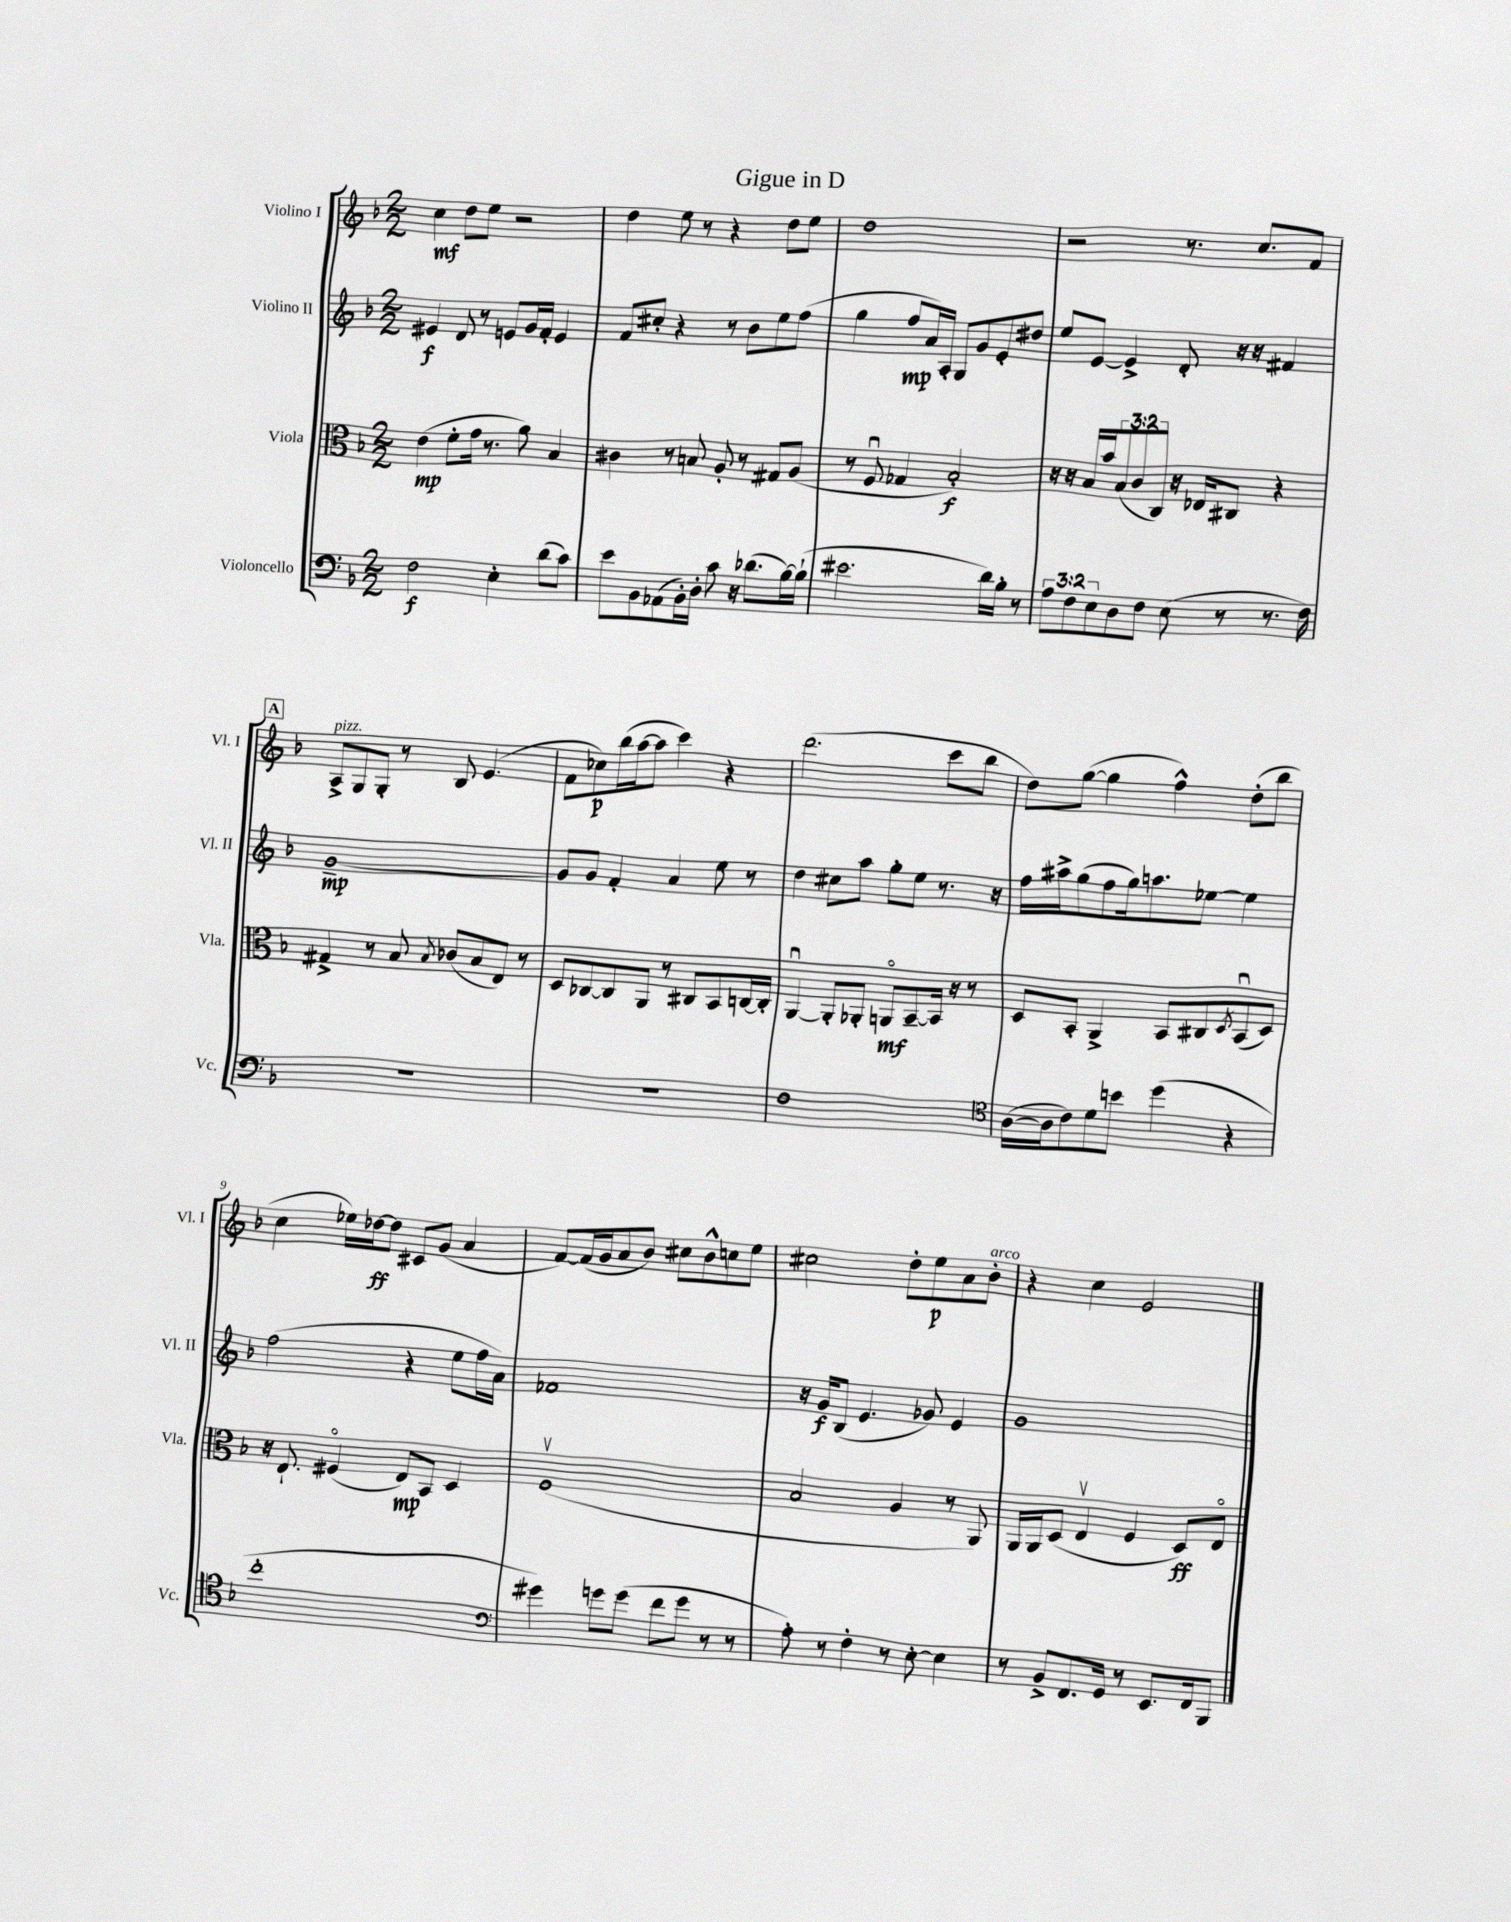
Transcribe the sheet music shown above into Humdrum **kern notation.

**kern	**kern	**kern	**kern
*staff4	*staff3	*staff2	*staff1
*clefF4	*clefC3	*clefG2	*clefG2
*k[b-]	*k[b-]	*k[b-]	*k[b-]
*M2/2	*M2/2	*M2/2	*M2/2
2F	(4e	4e#	4cc
.	8f'	8d	8dd
.	16g	8r	8ee
.	8.r	.	.
4E'	.	8e	2r
.	8a)	16g	.
.	.	16f'	.
(8d	4B-	4e	.
8c)	.	.	.
=	=	=	=
8e	4c#	8f	4dd
8BB-	.	8cc#'	.
(8AA-	8r	4r	8ee
16BB-')	8B	.	8r
16D'	.	.	.
8c	8A'	8r	4r
16r	8r	8b-	.
(8.d-	.	.	.
.	8G#	8ee	8dd
[16B-)	(8A	(8ff	8ee
(16B-`]	.	.	.
=	=	=	=
2.e#	8r	4gg	1dd
.	8Fu	.	.
.	4G-	8ff	.
.	.	16a)	.
.	.	16A'	.
.	2B-')	8G	.
.	.	8g	.
16d)	.	8e'	.
16B-'	.	.	.
8r	.	8dd#	.
=	=	=	=
12A	16r	8ee	2r
.	16r	.	.
12F	.	.	.
.	16B-	[8e	.
12E	.	.	.
.	16b-	.	.
8D	(12B-	4e^]	.
.	12c	.	.
8F	.	.	.
.	12C)	.	.
(8E	16r	8d'	8.r
.	16E-	.	.
8r	8C#	16r	.
.	.	16r	8.cc
8.r	4r	4f#	.
.	.	.	8f
16F)	.	.	.
=	=	=	=
1r	4G#^	[1g~	8A^
.	.	.	8G
.	8r	.	8G'
.	8B-	.	8r
.	8qB-	.	.
.	(8c-	.	8B-
.	8B-	.	(4.e
.	8E)	.	.
.	8r	.	.
=	=	=	=
1r	8D	8g]	8f
.	[8C-	8g	8cc-)
.	8C-]	4f'	(16bb-
.	.	.	[16aa
.	8AA	.	8aa]
.	8r	4a	4ccc)
.	8C#	.	.
.	8BB-	8ee	4r
.	[16C	8r	.
.	16C']	.	.
=	=	=	=
1F	[4AAu	4dd	(2.ddd
.	8AA']	8cc#	.
.	8AA-'	8aa	.
.	8AAo	8gg'	.
.	[8BB-~	8ee	.
.	16BB-]	8.r	8ccc
.	16r	.	.
.	8r	.	8bb-
.	.	16r	.
=	=	=	=
*clefC4	*	*	*
([16A	8D	16ff	8dd)
16A]	.	16aa#^	.
8c)	8BB-'	(8gg	([8gg
8d	4AA^	8ff	4gg]
8b	.	16gg)	.
.	.	8.aa	.
(4dd	8BB-	.	4ff^^)
.	8C#	[8ee-	.
.	8qD	.	.
4r	(8BB-u	4ee-]	(8dd'
.	8D)	.	8bb-
=	=	=	=
1cc'	16r	(2ff	4cc
.	8.E`	.	.
.	(4F#o	.	16ee-)
.	.	.	[16dd-
.	.	.	8dd-]
.	8E)	4r	8c#
.	8BB-	.	(8g
.	4D	8ee	4a
.	.	16ff	.
.	.	16a)	.
=	=	=	=
*clefF4	*	*	*
4g#)	(1Fv	1f-	[8f)
.	.	.	(16f]
.	.	.	16g
8g	.	.	8a
(8g	.	.	8b-)
8f	.	.	8cc#
8g	.	.	8b-^^
8r	.	.	8cc
8r	.	.	8ee
=	=	=	=
8A')	2B-	16r	2cc#
.	.	16g	.
8r	.	(8B-	.
4F'	.	4.e	.
8r	4A	.	8dd'
[8E'	.	8g-)	8ee
4E]	8r	4e	8a
.	8AA)	.	8b-'
=	=	=	=
8r	16AA	1g	4r
.	16AA	.	.
8BB-^	(8D	.	.
8.FF	4Ev	.	4cc
16GG	.	.	.
8r	4F	.	2e
8.EE	.	.	.
.	8D)	.	.
16FF	.	.	.
8BBB-	8Eo	.	.
==	==	==	==
*-	*-	*-	*-
